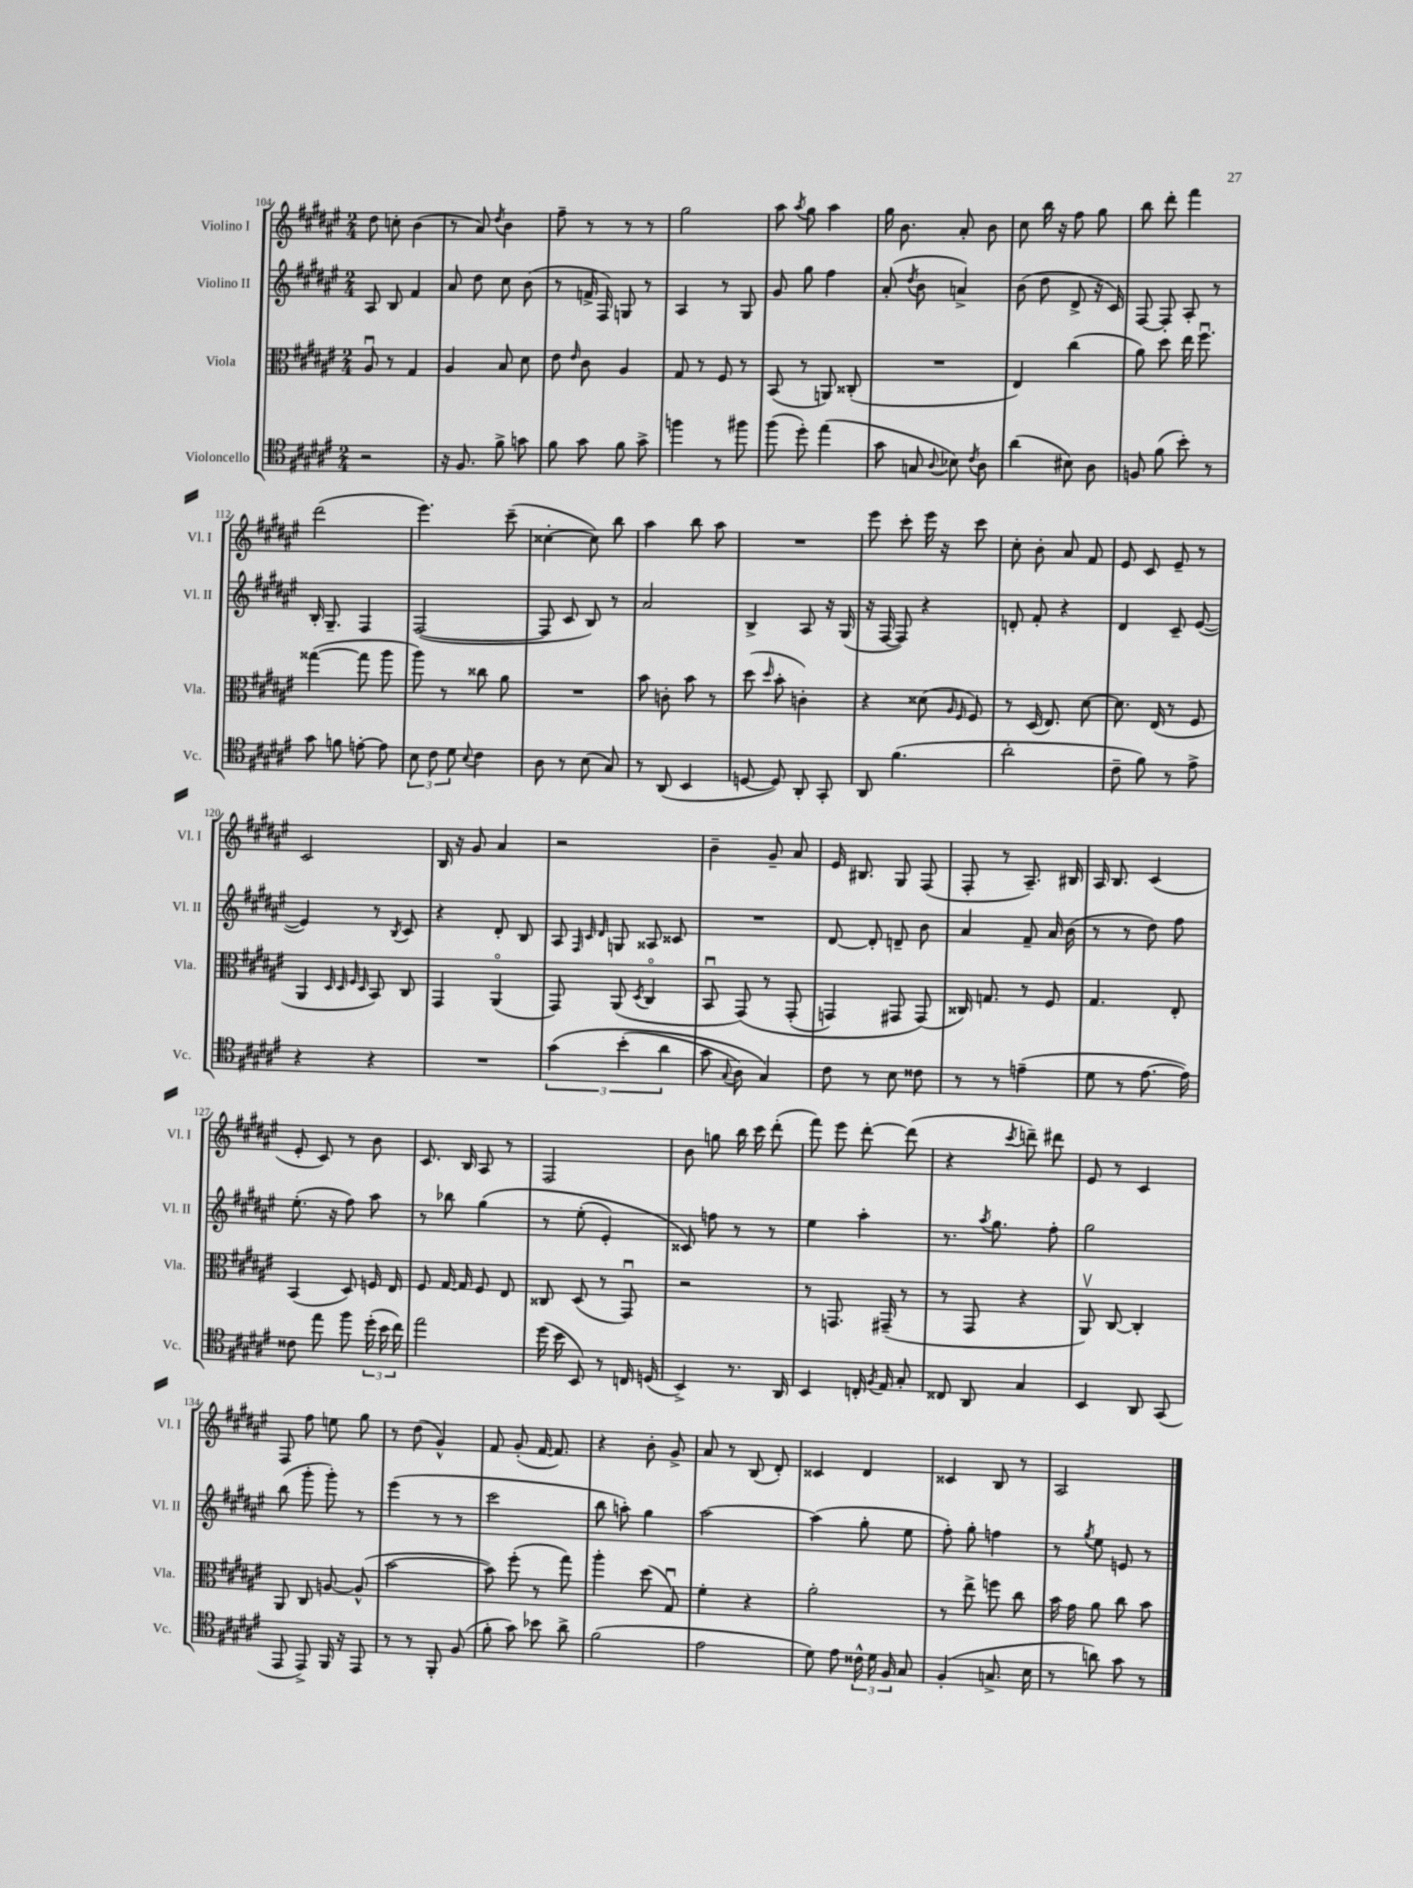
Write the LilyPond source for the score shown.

<<
\new StaffGroup <<
\new Staff = "s0" \with { instrumentName = "Violino I" shortInstrumentName = "Vl. I" } {
    \clef treble \key fis \major \numericTimeSignature \time 2/4
    \autoBeamOff dis''8 c''8-. b'4( |
    r8 ais'8) \acciaccatura { dis''8 } b'4 |
    fis''8-- r8 r8 r8 |
    gis''2 |
    ais''8 \acciaccatura { ais''8 } gis''8 ais''4 |
    gis''16 b'8. ais'8-. b'8 |
    cis''8 b''16 r16 fis''8 gis''8 |
    b''8 dis'''8-. fis'''4 |
    dis'''2( |
    eis'''4.) cis'''8--( |
    cisis''4~-. cisis''8) b''8 |
    ais''4 b''8 ais''8 |
    R2 |
    eis'''8 cis'''8-. eis'''16 r16 cis'''8 |
    cis''8-. b'8-. ais'8 fis'8 |
    eis'8 cis'8 eis'8-- r8 |
    cis'2 |
    b16 r16 gis'8 ais'4 |
    r2 |
    b'4-- gis'8-- ais'8 |
    eis'16 bis8. gis8 fis8( |
    fis8-. r8 ais8.--) bis16 |
    ais16 b8. cis'4( |
    eis'8-. cis'8) r8 b'8 |
    cis'8. b16 ais8 r8 |
    fis2 |
    b'8 g''8 b''16 cis'''16 dis'''8-.( |
    fis'''8) eis'''8 dis'''8~-. dis'''8( |
    r4 \acciaccatura { cis'''8 } d'''8--) dis'''8 |
    eis'8 r8 cis'4 |
    fis8 fis''8 e''8 gis''8 |
    r8 dis''8( gis'4-^) |
    fis'8 gis'8-.( fis'16~ fis'8.) |
    r4 b'8-. gis'8-> |
    ais'8 r8 b8( dis'8-.) |
    cisis'4 dis'4 |
    cisis'4 b8 r8 |
    ais2 \bar "|." |
}
\new Staff = "s1" \with { instrumentName = "Violino II" shortInstrumentName = "Vl. II" } {
    \clef treble \key fis \major \numericTimeSignature \time 2/4
    \autoBeamOff ais8 b8 fis'4 |
    ais'8 dis''8 cis''8 b'8( |
    r8 f'16-> fis16) g8 r8 |
    ais4 r8 gis8 |
    gis'8 gis''8 fis''4 |
    ais'8-.( \acciaccatura { dis''8 } b'8 a'4->) |
    b'8( dis''8 dis'8-> r16 cis'16) |
    fis8~ fis8-. ais8-. r8 |
    b16-. gis8.-- fis4 |
    fis2~( |
    fis8 cis'8 b8) r8 |
    ais'2 |
    b4-> ais8 r16 gis16( |
    r16 fis16~ fis8) r4 |
    d'8-. fis'8-. r4 |
    dis'4 cis'8-- eis'8~( |
    eis'4) r8 \acciaccatura { b8 } cis'8 |
    r4 dis'8-. b8 |
    ais8 \grace { fis32 cis'32 dis'32 } g8 aisis8 cisis'8 |
    R2 |
    dis'8~ dis'8-. d'8-- b'8 |
    ais'4 fis'8-- ais'16 b'16( |
    r8 r8 dis''8) fis''8 |
    eis''8.-.( r16 fis''8) ais''8 |
    r8 bes''8 gis''4\( |
    r8 eis''8-.( eis'4-.) |
    cisis'8\) f''8 r8 r8 |
    eis''4 ais''4-. |
    r8. \acciaccatura { ais''8 } gis''8. fis''8-. |
    gis''2 |
    b''8( gis'''8-. gis'''8-.) r8 |
    eis'''4( r8 r8 |
    cis'''2 |
    b''8 a''8-.) gis''4 |
    ais''2~ |
    ais''4( gis''8-. eis''8 |
    fis''8-.) gis''8-. f''4 |
    r8 \acciaccatura { gis''8 } eis''8 e'8 r8 \bar "|." |
}
\new Staff = "s2" \with { instrumentName = "Viola" shortInstrumentName = "Vla." } {
    \clef alto \key fis \major \numericTimeSignature \time 2/4
    \autoBeamOff ais8\downbow r8 gis4 |
    ais4 b8 dis'8 |
    eis'8 \grace { eis'16 } cis'8 ais4 |
    gis8 r8 fis8 r8 |
    b,8( r8 a,8) cisis8-.( |
    R2 |
    eis4) cis''4( |
    ais'8) dis''8 eis''16 fis''8.\downbow |
    gisis''4~( gisis''8 ais''8 |
    ais''8) r8 cisis''8 ais'8 |
    R2 |
    b'8 c'8-. b'8 r8 |
    dis''8( \grace { dis''16 } b'8-. c'4-.) |
    r4 disis'8( \grace { ais16 fis16 } fis8) |
    r8 dis16( eis8.) dis'8~ |
    dis'8. eis16( r8 fis8 |
    ais,4 \grace { dis32 dis32 fis32 dis32 } b,8) cis8 |
    gis,4 ais,4\flageolet( |
    gis,8) ais,8( \acciaccatura { dis8 } cis4\flageolet |
    b,8\downbow gis,8)\( r8 gis,8-.( |
    g,4) gis,8 gis,8(\) |
    cisis16) g8. r8 fis8 |
    gis4. eis8-. |
    b,4( dis8) f16 eis16 |
    fis8 gis16~ gis16 fis8 eis8 |
    cisis8 dis8( r8 gis,8\downbow) |
    r2 |
    r8 g,8. gis,16--( r8 |
    r8 gis,8 r4 |
    ais,8\upbow) cis8~ cis4-. |
    ais,8 cis8 a8~ a8-^( |
    b'2~ |
    b'8) fis''8-.( r8 gis''8) |
    ais''4-. dis''8( gis8\downbow) |
    fis'4-. r4 |
    ais'2-. |
    r8 eis''8-> f''8 cis''8 |
    b'16 gis'16 ais'8 cis''8 b'8 \bar "|." |
}
\new Staff = "s3" \with { instrumentName = "Violoncello" shortInstrumentName = "Vc." } {
    \clef tenor \key fis \major \numericTimeSignature \time 2/4
    \autoBeamOff r2 |
    r16 fis8. fis'8-> g'8 |
    fis'8 gis'8 fis'8 gis'8-> |
    f''4 r8 fis''8 |
    fis''8( dis''8-.) eis''4( |
    gis'8 g8 \appoggiatura { ais8 } bes8) \acciaccatura { cis'8 } ais8 |
    ais'4( bis8) ais8 |
    f8 fis'8( b'8-.) r8 |
    gis'8 f'8 e'8~-. e'8 |
    \tuplet 3/2 { b8 cis'8 dis'8 } \appoggiatura { b8 } cis'4 |
    ais8 r8 b8( gis8) |
    r8 ais,8( b,4 |
    d8~ d8) ais,8-. gis,8-. |
    ais,8 fis'4.( |
    ais'2-. |
    cis'8-- fis'8) r8 eis'8-> |
    r4 r4 |
    R2 |
    \tuplet 3/2 { gis'4\( b'4-.( ais'4 } |
    gis'8 \appoggiatura { gis8 } ais8) gis4\) |
    cis'8 r8 b8 cisis'8 |
    r8 r8 e'4--( |
    dis'8 r8 eis'8.~ eis'16) |
    cisis'8 eis''8 fis''8 \tuplet 3/2 { dis''16-.( b'16 cis''16) } |
    eis''2 |
    dis''16( b'16 b,8) r8 c16 d16( |
    b,4->) r8. ais,16 |
    b,4 c16-. \acciaccatura { fis8 } eis16 gis8-. |
    cisis8 ais,8 gis4 |
    b,4 ais,8 gis,8( |
    eis,8 eis,8->) fis,16 r16 eis,8 |
    r8 r8 fis,8-. fis8( |
    fis'8-. gis'8) bes'8 ais'8-> |
    fis'2( |
    eis'2 |
    dis'8) eis'8 \tuplet 3/2 { cisis'16-^ dis'16 fis16 } gis8 |
    fis4-.( g8.-> b16 |
    r8 a'8) gis'8 r8 \bar "|." |
}
>>
>>
\layout { \context { \Score currentBarNumber = #104 } }
